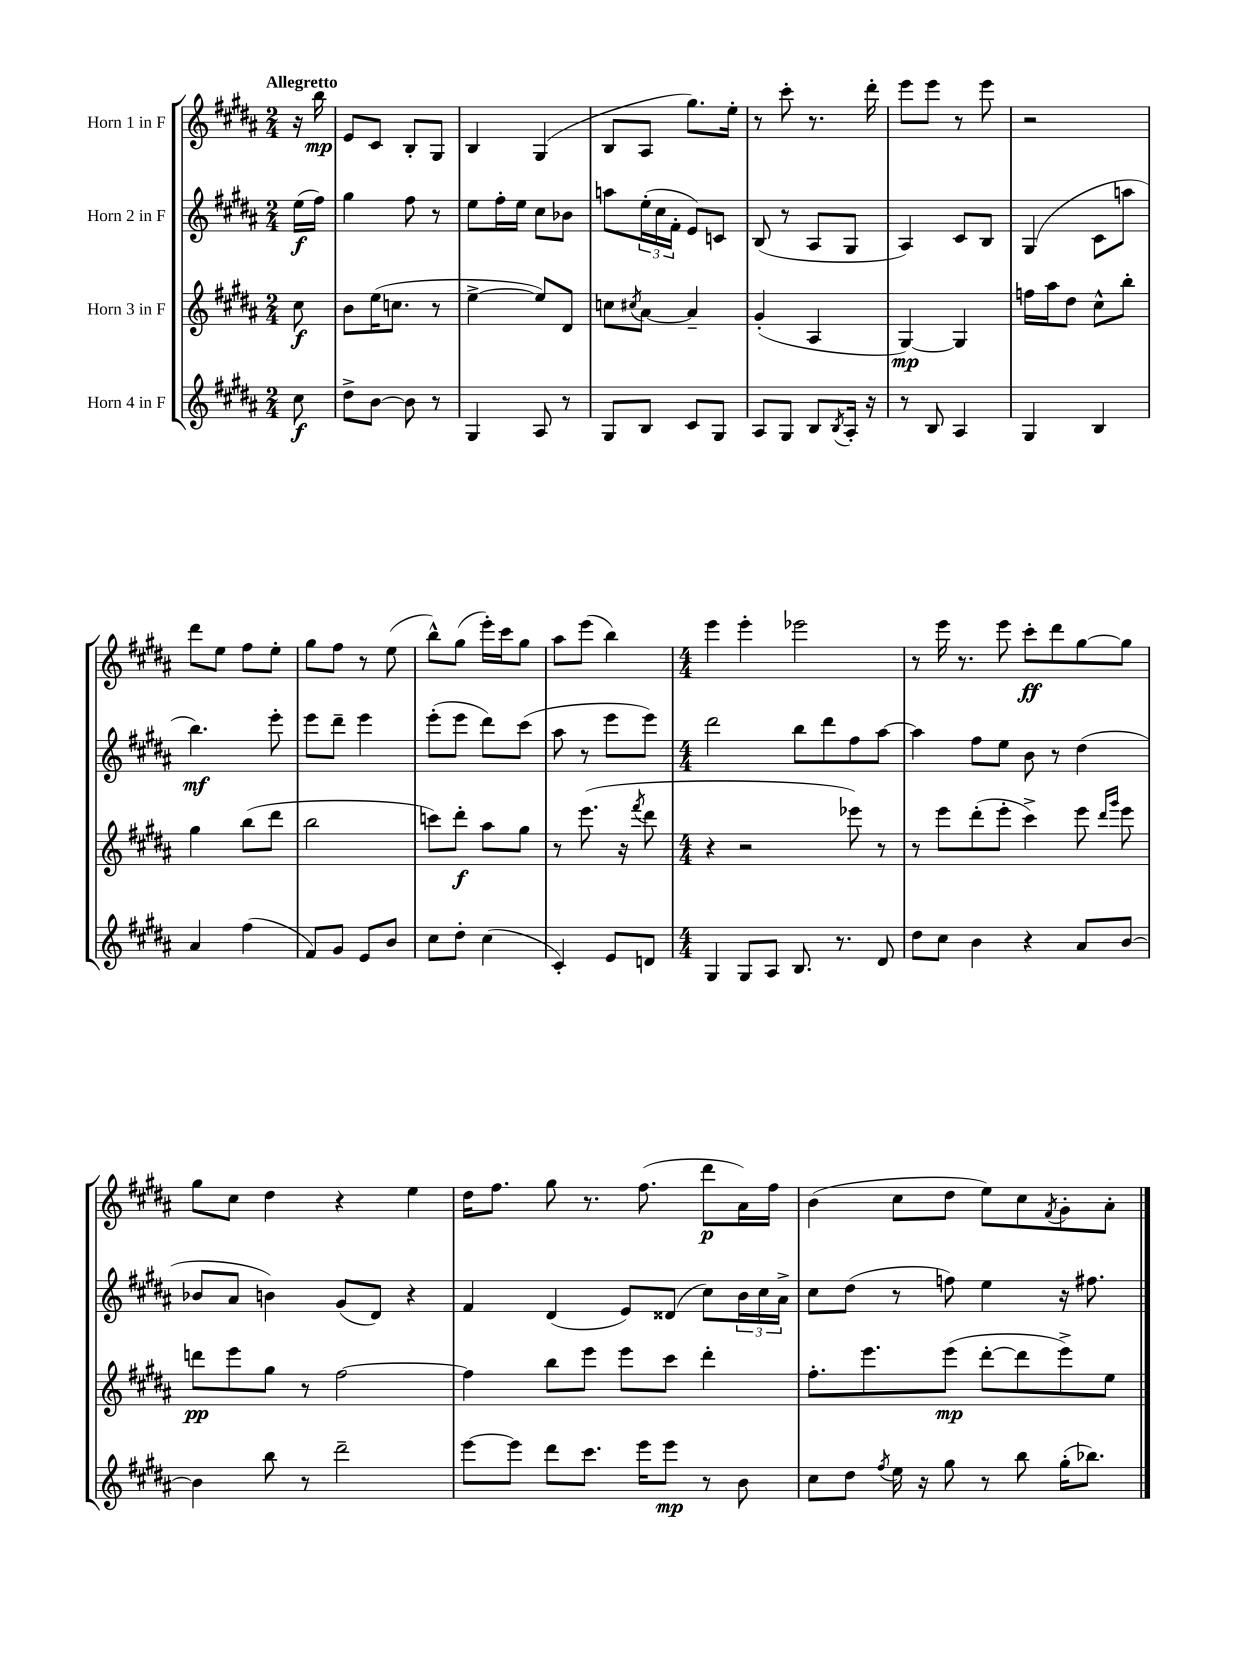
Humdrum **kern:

**kern	**kern	**kern	**kern
*staff4	*staff3	*staff2	*staff1
*clefG2	*clefG2	*clefG2	*clefG2
*k[f#c#g#d#a#]	*k[f#c#g#d#a#]	*k[f#c#g#d#a#]	*k[f#c#g#d#a#]
*M2/4	*M2/4	*M2/4	*M2/4
8cc#	8cc#	(16ee	16r
.	.	16ff#)	16bb
=	=	=	=
8dd#^	8b	4gg#	8e
[8b	(16ee	.	8c#
.	8.cc	.	.
8b]	.	8ff#	8B'
8r	8r	8r	8G#
=	=	=	=
4G#	[4ee^	8ee	4B
.	.	16ff#'	.
.	.	16ee	.
8A#	8ee])	8cc#	(4G#
8r	8d#	8b-	.
=	=	=	=
8G#	8cc	8aa	8B
.	8qcc#	.	.
8B	[8a#	(24ee'	8A#
.	.	24cc#	.
.	.	24f#'	.
8c#	4a#~]	8e)	8.gg#)
8G#	.	8c	.
.	.	.	16ee'
=	=	=	=
8A#	(4g#'	(8B	8r
8G#	.	8r	8ccc#'
8B	4A#	8A#	8.r
8qB	.	.	.
16A#'	.	8G#	.
16r	.	.	16ddd#'
=	=	=	=
8r	[4G#)	4A#)	8eee
8B	.	.	8eee
4A#	4G#]	8c#	8r
.	.	8B	8eee
=	=	=	=
4G#	16ff	(4G#	2r
.	16aa#	.	.
.	8dd#	.	.
4B	8cc#^^	8c#	.
.	8bb'	8aa	.
=	=	=	=
4a#	4gg#	4.bb)	8ddd#
.	.	.	8ee
(4ff#	(8bb	.	8ff#
.	8ddd#	8eee'	8ee'
=	=	=	=
8f#)	2bb	8eee	8gg#
8g#	.	8ddd#~	8ff#
8e	.	4eee	8r
8b	.	.	(8ee
=	=	=	=
8cc#	8ccc)	(8eee'	8bb^^)
8dd#'	8ddd#'	8eee	(8gg#
(4cc#	8aa#	8ddd#)	16eee')
.	.	.	16ccc#
.	8gg#	(8ccc#	8gg#
=	=	=	=
4c#')	8r	8aa#	8aa#
.	(8.eee	8r	(8eee
8e	.	8eee	4bb)
.	16r	.	.
.	8qfff#	.	.
8d	8ddd#	8eee)	.
=	=	=	=
*M4/4	*M4/4	*M4/4	*M4/4
4G#	4r	2ddd#	4eee
8G#	2r	.	4eee'
8A#	.	.	.
8.B	.	8bb	2eee-
.	.	8ddd#	.
8.r	.	.	.
.	8eee-)	8ff#	.
8d#	8r	[8aa#	.
=	=	=	=
8dd#	8r	4aa#]	8r
8cc#	8eee	.	16eee
.	.	.	8.r
4b	(8ddd#'	8ff#	.
.	8eee'	8ee	8eee
4r	4ccc#^)	8b	8ccc#'
.	.	8r	8ddd#
8a#	8eee	(4dd#	[8gg#
.	16qqddd#	.	.
.	16qqggg#	.	.
[8b	8eee	.	8gg#]
=	=	=	=
4b]	8ddd	8b-	8gg#
.	8eee	8a#	8cc#
8bb	8gg#	4b)	4dd#
8r	8r	.	.
2ddd#~	[2ff#	(8g#	4r
.	.	8d#)	.
.	.	4r	4ee
=	=	=	=
[8eee	4ff#]	4f#	16dd#
.	.	.	8.ff#
8eee]	.	.	.
8ddd#	8bb	(4d#	8gg#
8.ccc#	8eee	.	8.r
.	8eee	8e)	.
16eee	.	.	(8.ff#
8eee	8ccc#	(8d##	.
8r	4ddd#'	8cc#)	8ddd#
8b	.	24b	16a#)
.	.	24cc#	.
.	.	.	16ff#
.	.	24a#^	.
=	=	=	=
8cc#	8.ff#'	8cc#	(4b
8dd#	.	(8dd#	.
.	8.eee	.	.
8qff#	.	.	.
16ee	.	8r	8cc#
16r	.	.	.
8gg#	(8eee	8ff)	8dd#
8r	[8ddd#'	4ee	8ee)
8bb	8ddd#]	.	8cc#
.	.	.	8qf#
(16gg#'	8eee^)	16r	8g#'
8.bb-)	.	8.ff#	.
.	8ee	.	8a#'
==	==	==	==
*-	*-	*-	*-
